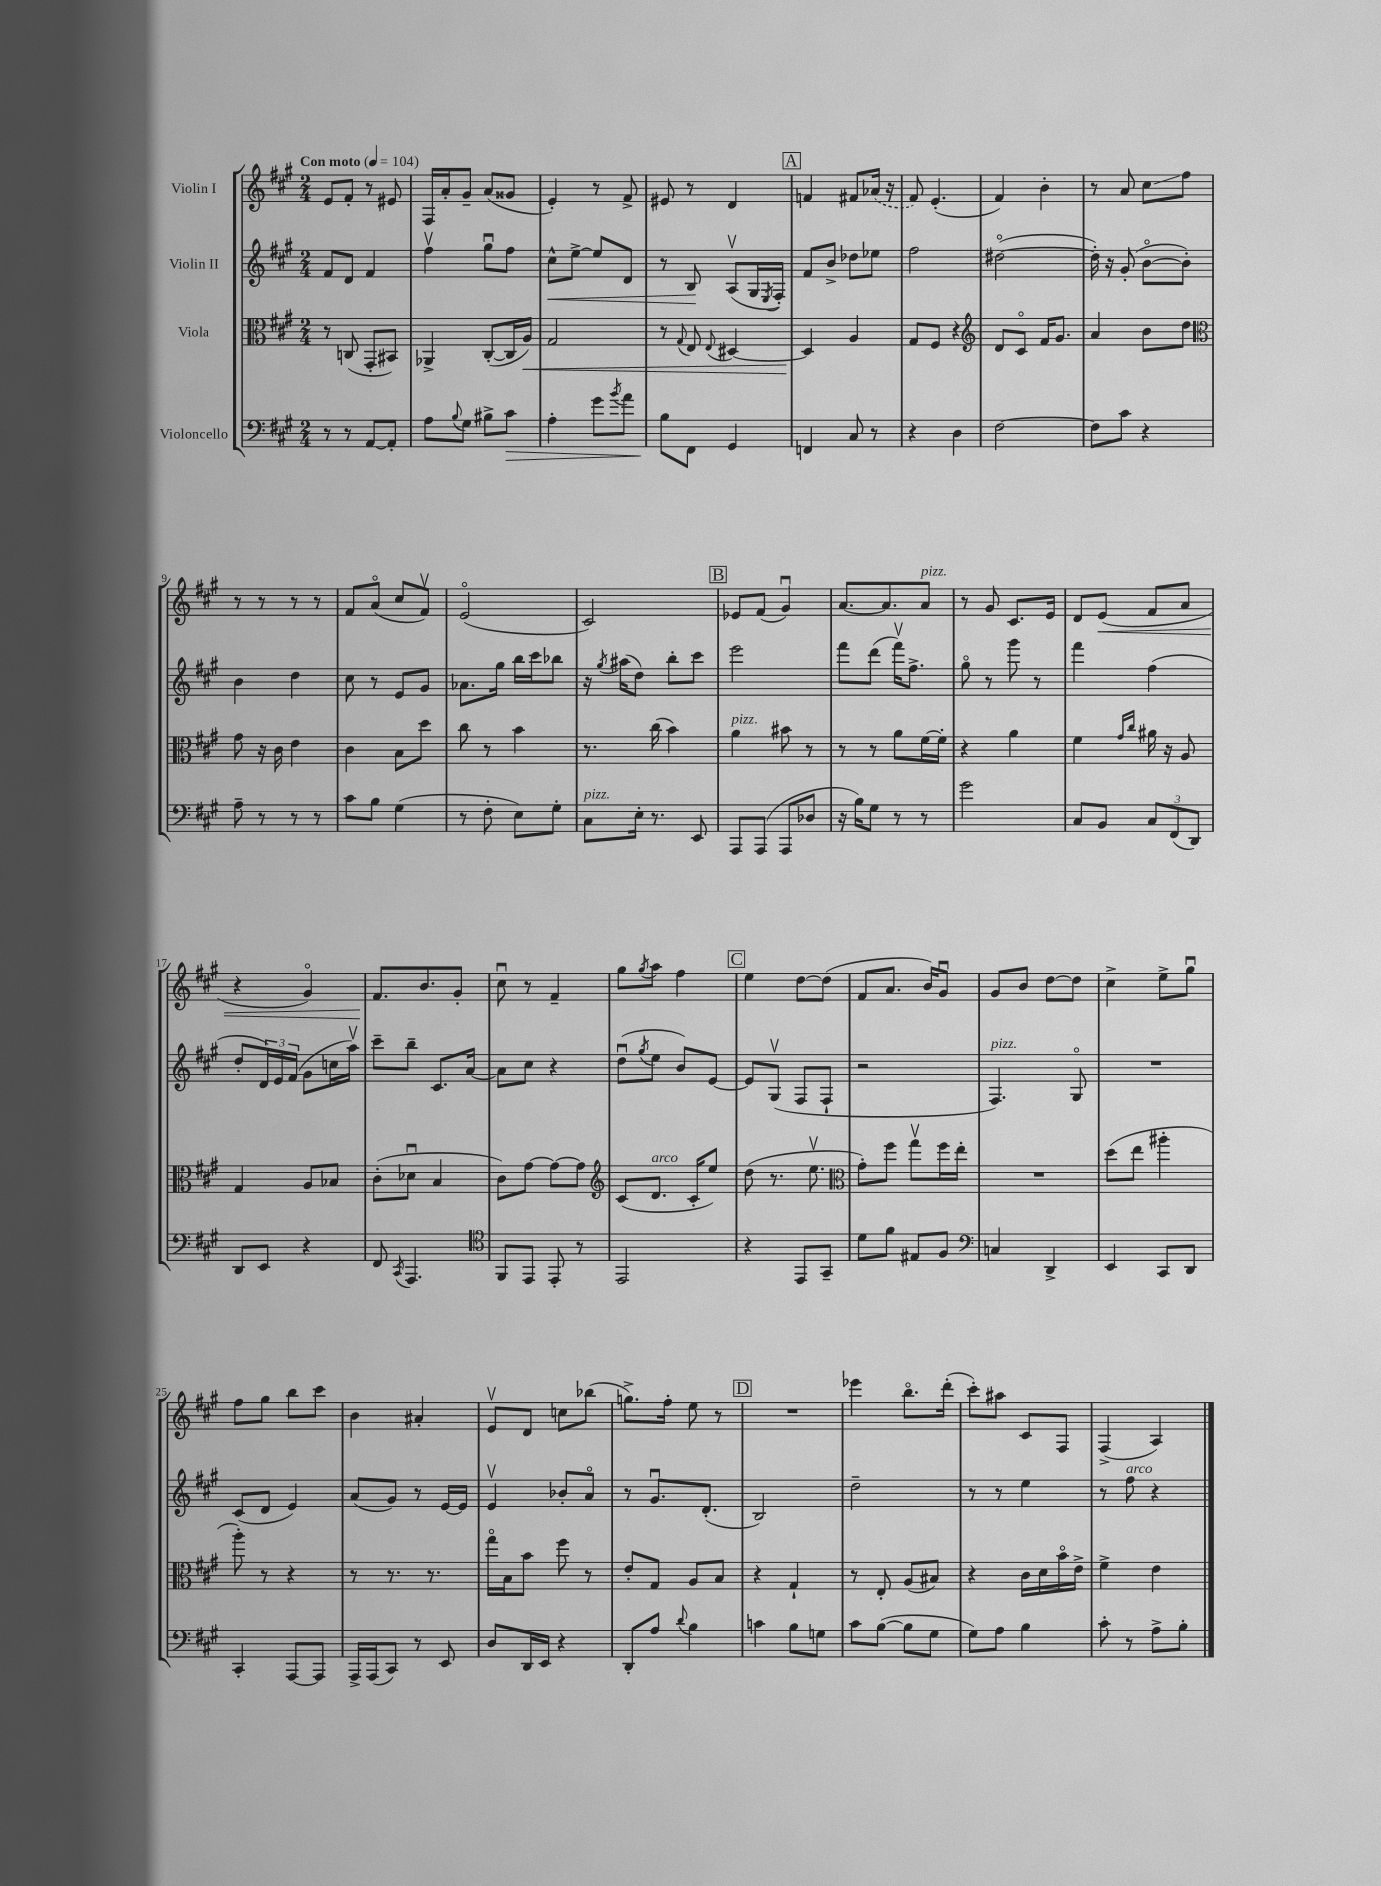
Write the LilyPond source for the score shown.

<<
\new StaffGroup <<
\new Staff = "s0" \with { instrumentName = "Violin I" } {
    \clef treble \key a \major \numericTimeSignature \time 2/4 \tempo "Con moto" 4 = 104
    e'8 fis'8-. r8 eis'8 |
    fis16 a'16-. gis'8-- a'8( gisis'8 |
    e'4-.) r8 fis'8-> |
    eis'8 r8 d'4 |
    \mark \markup { \box "A" } f'4 fis'8 \once \slurDashed aes'16( r16 |
    fis'8) e'4.-.( |
    fis'4) b'4-. |
    r8 a'8 cis''8\glissando fis''8 |
    r8 r8 r8 r8 |
    fis'8 a'8\flageolet( cis''8 fis'8\upbow) |
    e'2\flageolet( |
    cis'2) |
    \mark \markup { \box "B" } ees'8 fis'8( gis'4\downbow) |
    a'8.~ a'8. a'8^\markup { \italic "pizz." } |
    r8 gis'8 cis'8. e'16 |
    d'8 e'8\<( fis'8 a'8 |
    r4 gis'4\flageolet) |
    fis'8.\! b'8. gis'8-. |
    cis''8\downbow r8 fis'4-- |
    gis''8 \acciaccatura { gis''8 } a''8 fis''4 |
    \mark \markup { \box "C" } e''4 d''8~ d''8( |
    fis'8 a'8. b'16) gis'8\downbow |
    gis'8 b'8 d''8~ d''8 |
    cis''4-> e''8-> gis''8\downbow |
    fis''8 gis''8 b''8 cis'''8 |
    b'4 ais'4-. |
    e'8\upbow d'8 c''8 bes''8( |
    g''8.->) fis''16-. e''8 r8 |
    \mark \markup { \box "D" } R2 |
    ees'''4 b''8.\flageolet d'''16-.( |
    cis'''8-.) ais''8 cis'8 fis8 |
    fis4->( a4) \bar "|." |
}
\new Staff = "s1" \with { instrumentName = "Violin II" } {
    \clef treble \key a \major \numericTimeSignature \time 2/4
    fis'8 d'8 fis'4 |
    fis''4\upbow gis''8\downbow fis''8 |
    cis''8-^\< e''8~-> e''8 d'8 |
    r8 b8\! a8\upbow( gis16 \acciaccatura { e8 } fis16-.) |
    \mark \markup { \box "A" } fis'8 b'8-> des''8 ees''8 |
    fis''2 |
    dis''2~\flageolet( |
    dis''16-.) r16 gis'8-.( b'8~\flageolet b'8-.) |
    b'4 d''4 |
    cis''8 r8 e'8 gis'8 |
    aes'8. gis''16 b''16 cis'''16 bes''8 |
    r16 \acciaccatura { gis''8 } ais''16( d''8) b''8-. cis'''8 |
    \mark \markup { \box "B" } e'''2 |
    fis'''8 d'''8( fis'''16\upbow) fis''8.-> |
    gis''8\flageolet r8 gis'''8 r8 |
    fis'''4 fis''4( |
    d''8-. \tuplet 3/2 { d'16) e'16 fis'16( } gis'8 c''16 a''16\upbow) |
    cis'''8-- b''8-- cis'8. a'16~ |
    a'8 cis''8 r4 |
    d''8\downbow( \acciaccatura { gis''8 } e''8 b'8) e'8~ |
    \mark \markup { \box "C" } e'8 gis8\upbow( fis8 fis8-! |
    r2 |
    fis4.^\markup { \italic "pizz." }) gis8\flageolet |
    R2 |
    cis'8( d'8 e'4) |
    a'8( gis'8) r8 e'16~ e'16 |
    e'4\upbow bes'8-. a'8\flageolet |
    r8 gis'8.\downbow d'8.-.( |
    \mark \markup { \box "D" } b2) |
    d''2-- |
    r8 r8 e''4 |
    r8 fis''8^\markup { \italic "arco" } r4 \bar "|." |
}
\new Staff = "s2" \with { instrumentName = "Viola" } {
    \clef alto \key a \major \numericTimeSignature \time 2/4
    r8 c8( gis,8-. bis,8) |
    aes,4-> cis8~-.( cis16 a16\<) |
    gis2 |
    r8 \appoggiatura { gis8 } e8 \appoggiatura { e8 } dis4~ |
    \mark \markup { \box "A" } dis4\! a4 |
    gis8 fis8 r4 |
    \clef treble d'8 cis'8\flageolet fis'16 gis'8. |
    a'4 b'8 d''8 |
    \clef alto gis'8 r16 cis'16 e'4 |
    cis'4 b8 d''8 |
    cis''8 r8 b'4 |
    r8. cis''16( b'4) |
    \mark \markup { \box "B" } a'4^\markup { \italic "pizz." } bis'8 r8 |
    r8 r8 a'8 fis'16~ fis'16-. |
    r4 a'4 |
    fis'4 \grace { gis'16 cis''16 } ais'16 r16 a8 |
    gis4 a8 bes8 |
    cis'8-.( des'8\downbow b4 |
    cis'8) gis'8~ gis'8~ gis'8 |
    \clef treble cis'8( d'8.^\markup { \italic "arco" } cis'16-. e''8) |
    \mark \markup { \box "C" } d''8( r8. e''8.\upbow |
    \clef alto gis'8-.) fis''8 gis''8\upbow fis''16 e''16-. |
    R2 |
    d''8( e''8 ais''4-. |
    a''8-.) r8 r4 |
    r8 r8. r8. |
    gis''16\flageolet b16 b'8 fis''8 r8 |
    e'8-. gis8 a8 b8 |
    \mark \markup { \box "D" } r4 gis4-! |
    r8 e8-. a8( bis8) |
    r4 cis'16 d'16 b'16\flageolet e'16-> |
    fis'4-> e'4 \bar "|." |
}
\new Staff = "s3" \with { instrumentName = "Violoncello" } {
    \clef bass \key a \major \numericTimeSignature \time 2/4
    r8 r8 a,8~ a,8-. |
    a8 \appoggiatura { b8 } gis8 bis8-> cis'8\> |
    a4-. gis'8 \acciaccatura { b'8 } a'8 |
    b8\! fis,8 gis,4 |
    \mark \markup { \box "A" } f,4 cis8 r8 |
    r4 d4 |
    fis2~ |
    fis8 cis'8 r4 |
    a8-- r8 r8 r8 |
    cis'8 b8 gis4( |
    r8 fis8-. e8) gis8-. |
    cis8^\markup { \italic "pizz." } e16-. r8. e,8 |
    \mark \markup { \box "B" } a,,8 a,,8( a,,8 des8 |
    r16 b16) gis8 r8 r8 |
    gis'2 |
    cis8 b,8 \tuplet 3/2 { cis8 fis,8( d,8) } |
    d,8 e,8 r4 |
    fis,8 \acciaccatura { cis,8 } a,,4. |
    \clef tenor fis,8 e,8 e,8-. r8 |
    e,2 |
    \mark \markup { \box "C" } r4 e,8 gis,8-- |
    d'8 fis'8 eis8 fis8 |
    \clef bass c4 d,4-> |
    e,4 cis,8 d,8 |
    cis,4-. a,,8~ a,,8 |
    a,,16-> a,,16( cis,8) r8 e,8 |
    d8 d,16 e,16 r4 |
    d,8-. a8 \appoggiatura { d'8 } b4 |
    \mark \markup { \box "D" } c'4 b8 g8 |
    cis'8 b8~( b8 gis8 |
    gis8) a8 b4 |
    cis'8-. r8 a8-> b8-. \bar "|." |
}
>>
>>
